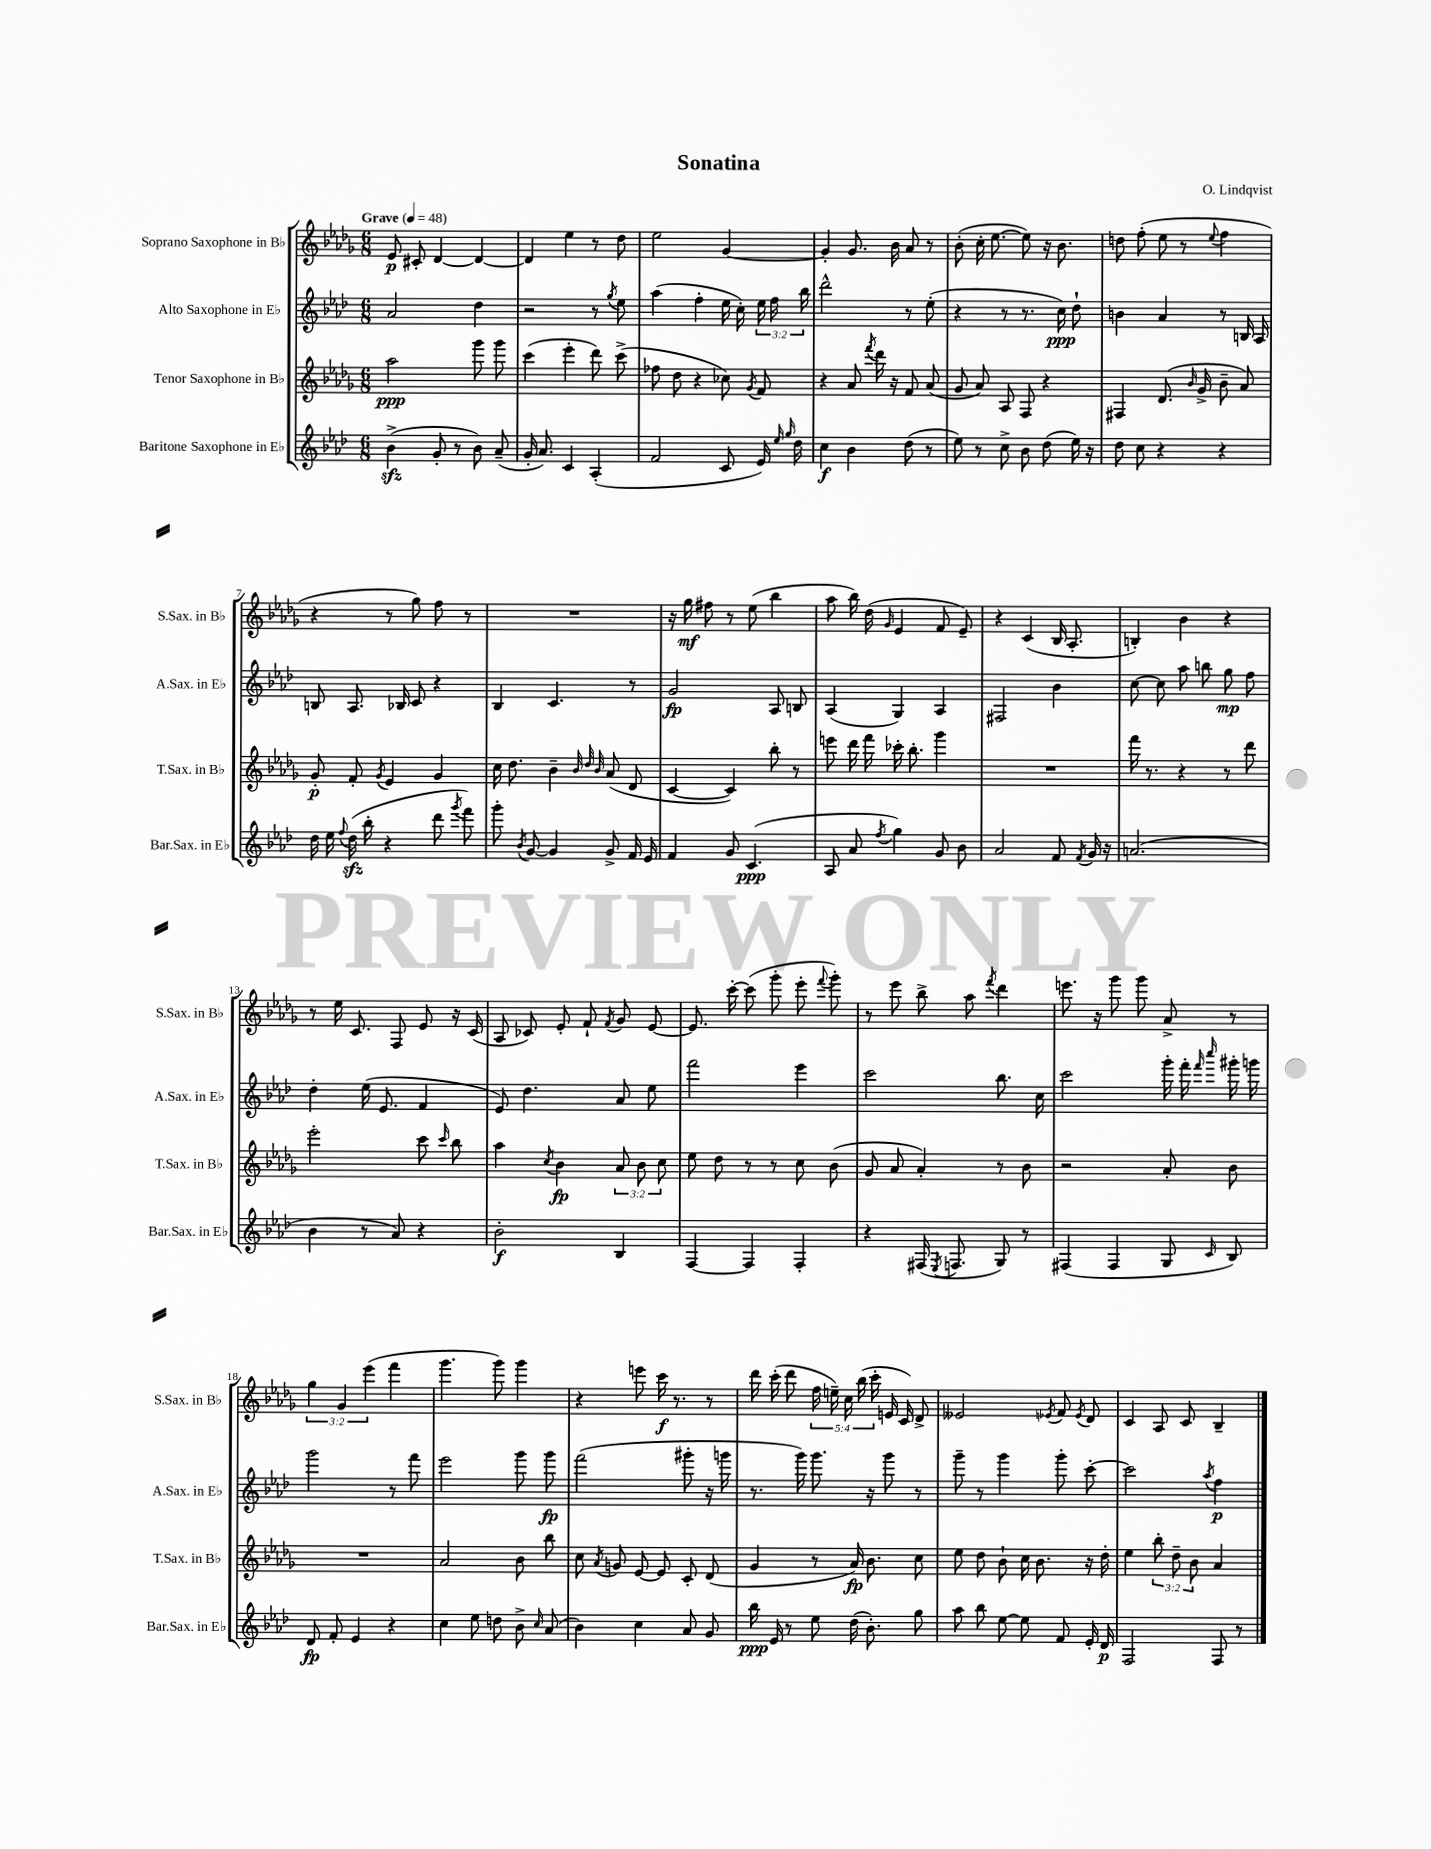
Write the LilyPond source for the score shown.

\header { title = "Sonatina" composer = "O. Lindqvist" }
<<
\new StaffGroup <<
\new Staff = "s0" \with { instrumentName = "Soprano Saxophone in Bb" shortInstrumentName = "S.Sax. in Bb" } {
    \clef treble \key des \major \numericTimeSignature \time 6/8 \override Staff.TupletNumber.text = #tuplet-number::calc-fraction-text \tempo "Grave" 4 = 48
    \autoBeamOff ees'8\p cis'8-. des'4~ des'4~ |
    des'4 ees''4 r8 des''8 |
    ees''2 ges'4~ |
    ges'4-. ges'8. bes'16 aes'8 r8 |
    bes'8-.( c''16-. ees''8.~ ees''8) r16 bes'8. |
    d''8 f''8-.( ees''8 r8 \appoggiatura { ees''8 } f''4 |
    r4 r8 ges''8) f''8 r8 |
    R2. |
    r16 ges''16\mf fis''8 r8 ees''8( bes''4 |
    aes''8 bes''16) des''16( \grace { ges'16 } ees'4 f'8 ees'8--) |
    r4 c'4( bes16 aes8.-. |
    b4-.) bes'4 r4 |
    r8 ees''16 c'8. f8 ees'8 r16 c'16( |
    aes8 ces'8) ees'8-. f'8-! \acciaccatura { f'8 } ges'8 ees'8~ |
    ees'8. c'''16~-. c'''8( ges'''8-. ees'''8-. \appoggiatura { f'''8 } ges'''8-.) |
    r8 ees'''8 bes''8-> aes''8 \acciaccatura { f'''8 } des'''4 |
    e'''8. r16 ges'''8 ges'''8 aes'8-> r8 |
    \tuplet 3/2 { ges''4 ges'4 ees'''4( } f'''4 |
    ges'''4. ges'''8) ges'''4 |
    r4 e'''8 c'''16\f r8. r8 |
    des'''16 c'''16-.( des'''8 \tuplet 5/4 { f''16 e''16--) c''16 bes''16( c'''16-. } e'16 c'16) des'8-> |
    eeses'2 \acciaccatura { ees'8 } f'8 \acciaccatura { ees'8 } des'8 |
    c'4 aes8 c'8 bes4-- \bar "|." |
}
\new Staff = "s1" \with { instrumentName = "Alto Saxophone in Eb" shortInstrumentName = "A.Sax. in Eb" } {
    \clef treble \key aes \major \numericTimeSignature \time 6/8 \override Staff.TupletNumber.text = #tuplet-number::calc-fraction-text
    \autoBeamOff aes'2 des''4 |
    r2 r8 \acciaccatura { g''8 } ees''8 |
    aes''4( f''4-. ees''16 c''16-.) \tuplet 3/2 { ees''16 f''16 bes''16 } |
    des'''2-^ r8 ees''8-.( |
    r4 r8 r8. c''16\ppp) des''8-! |
    b'4 aes'4 r8 b16 aes16 |
    b8 aes8. bes16 c'8 r4 |
    bes4 c'4. r8 |
    g'2\fp aes8 b8 |
    aes4( g4) aes4 |
    fis2 bes'4 |
    c''8~ c''8 aes''8 b''8 g''8\mp f''8 |
    des''4-. ees''16( ees'8. f'4 |
    ees'8) des''4. aes'8 ees''8 |
    f'''2 ees'''4 |
    c'''2 bes''8. c''16 |
    c'''2 g'''16-. f'''16-. \grace { f'''16 c''''16 } gis'''16-. g'''16 |
    g'''2 r8 f'''8 |
    ees'''2 g'''8 g'''8\fp |
    f'''2( gis'''8-. r16 g'''16 |
    r8. g'''16) g'''8. r16 g'''8 r8 |
    g'''8-- r8 g'''4 g'''8-. c'''8~-. |
    c'''2 \acciaccatura { aes''8 } f''4\p \bar "|." |
}
\new Staff = "s2" \with { instrumentName = "Tenor Saxophone in Bb" shortInstrumentName = "T.Sax. in Bb" } {
    \clef treble \key des \major \numericTimeSignature \time 6/8 \override Staff.TupletNumber.text = #tuplet-number::calc-fraction-text
    \autoBeamOff aes''2\ppp ges'''8 ges'''8 |
    c'''4( ees'''4-. des'''8) c'''8->( |
    fes''8 des''8 r4 ces''8) \acciaccatura { ges'8 } f'8 |
    r4 aes'8 \acciaccatura { f'''8 } des'''16 r16 f'8 aes'8( |
    ges'8 aes'8) aes8 f8 r4 |
    fis4 des'8.( \grace { bes'16 } ges'16-> bes'8-- aes'8) |
    ges'8-.\p f'8-. \acciaccatura { ges'8 } ees'4 ges'4 |
    c''16 des''8. bes'4-- \grace { bes'32 des''32 bes'32 } aes'8( des'8 |
    c'4~ c'4) bes''8-. r8 |
    e'''8 des'''16 f'''16 ces'''16-. bes''8.-. ges'''4 |
    R2. |
    f'''16 r8. r4 r8 des'''8 |
    ees'''2-. c'''8 \grace { c'''16 } bes''8 |
    aes''4 \acciaccatura { c''8 } bes'4\fp \tuplet 3/2 { aes'8 bes'8 c''8 } |
    ees''8 des''8 r8 r8 c''8 bes'8( |
    ges'8 aes'8 aes'4-.) r8 bes'8 |
    r2 aes'8-. bes'8 |
    R2. |
    aes'2 bes'8 bes''8 |
    c''8 \acciaccatura { aes'8 } g'8 ees'8~ ees'8 c'8-. des'8( |
    ges'4 r8 aes'16\fp) bes'8. c''8 |
    ees''8 des''8 bes'8-! c''16 bes'8. r16 des''16-. |
    ees''4 \tuplet 3/2 { bes''8-. des''8-- bes'8 } aes'4 \bar "|." |
}
\new Staff = "s3" \with { instrumentName = "Baritone Saxophone in Eb" shortInstrumentName = "Bar.Sax. in Eb" } {
    \clef treble \key aes \major \numericTimeSignature \time 6/8
    \autoBeamOff bes'4->\sfz( g'8-. r8 bes'8) aes'8--( |
    g'16-. aes'8.) c'4 aes4-.( |
    f'2 c'8 ees'16) \grace { ees''16 g''16 } des''16 |
    c''4\f bes'4 des''8( r8 |
    ees''8) r8 c''8-> bes'8 des''8( ees''16) r16 |
    des''8 c''8 r4 r4 |
    des''16 ees''16 \appoggiatura { f''8 } des''16\sfz( bes''16-. r4 des'''8 \acciaccatura { g'''8 } f'''8) |
    g'''8-. \acciaccatura { bes'8 } g'8~ g'4 g'8-> f'16 ees'16 |
    f'4 g'8 c'4.\ppp( |
    aes8 aes'8 \acciaccatura { f''8 } g''4) g'8 bes'8 |
    aes'2 f'8 \acciaccatura { f'8 } g'16 r16 |
    a'2.( |
    bes'4 r8 aes'8) r4 |
    bes'2-.\f bes4 |
    f4~ f4 f4-. |
    r4 fis16( \acciaccatura { ees8 } f8. g8) r8 |
    fis4( fis4 g8 \grace { c'16 } bes8) |
    des'8\fp f'8-. ees'4 r4 |
    c''4 ees''8 d''8 bes'8-> \grace { c''16 } aes'8( |
    bes'4) c''4 aes'8 g'8 |
    bes''16\ppp ees'16 r8 ees''8 des''16( bes'8.-.) g''8 |
    aes''8 bes''8 ees''8~ ees''8 f'8 ees'16-. des'16\p |
    f2 f8 r8 \bar "|." |
}
>>
>>
